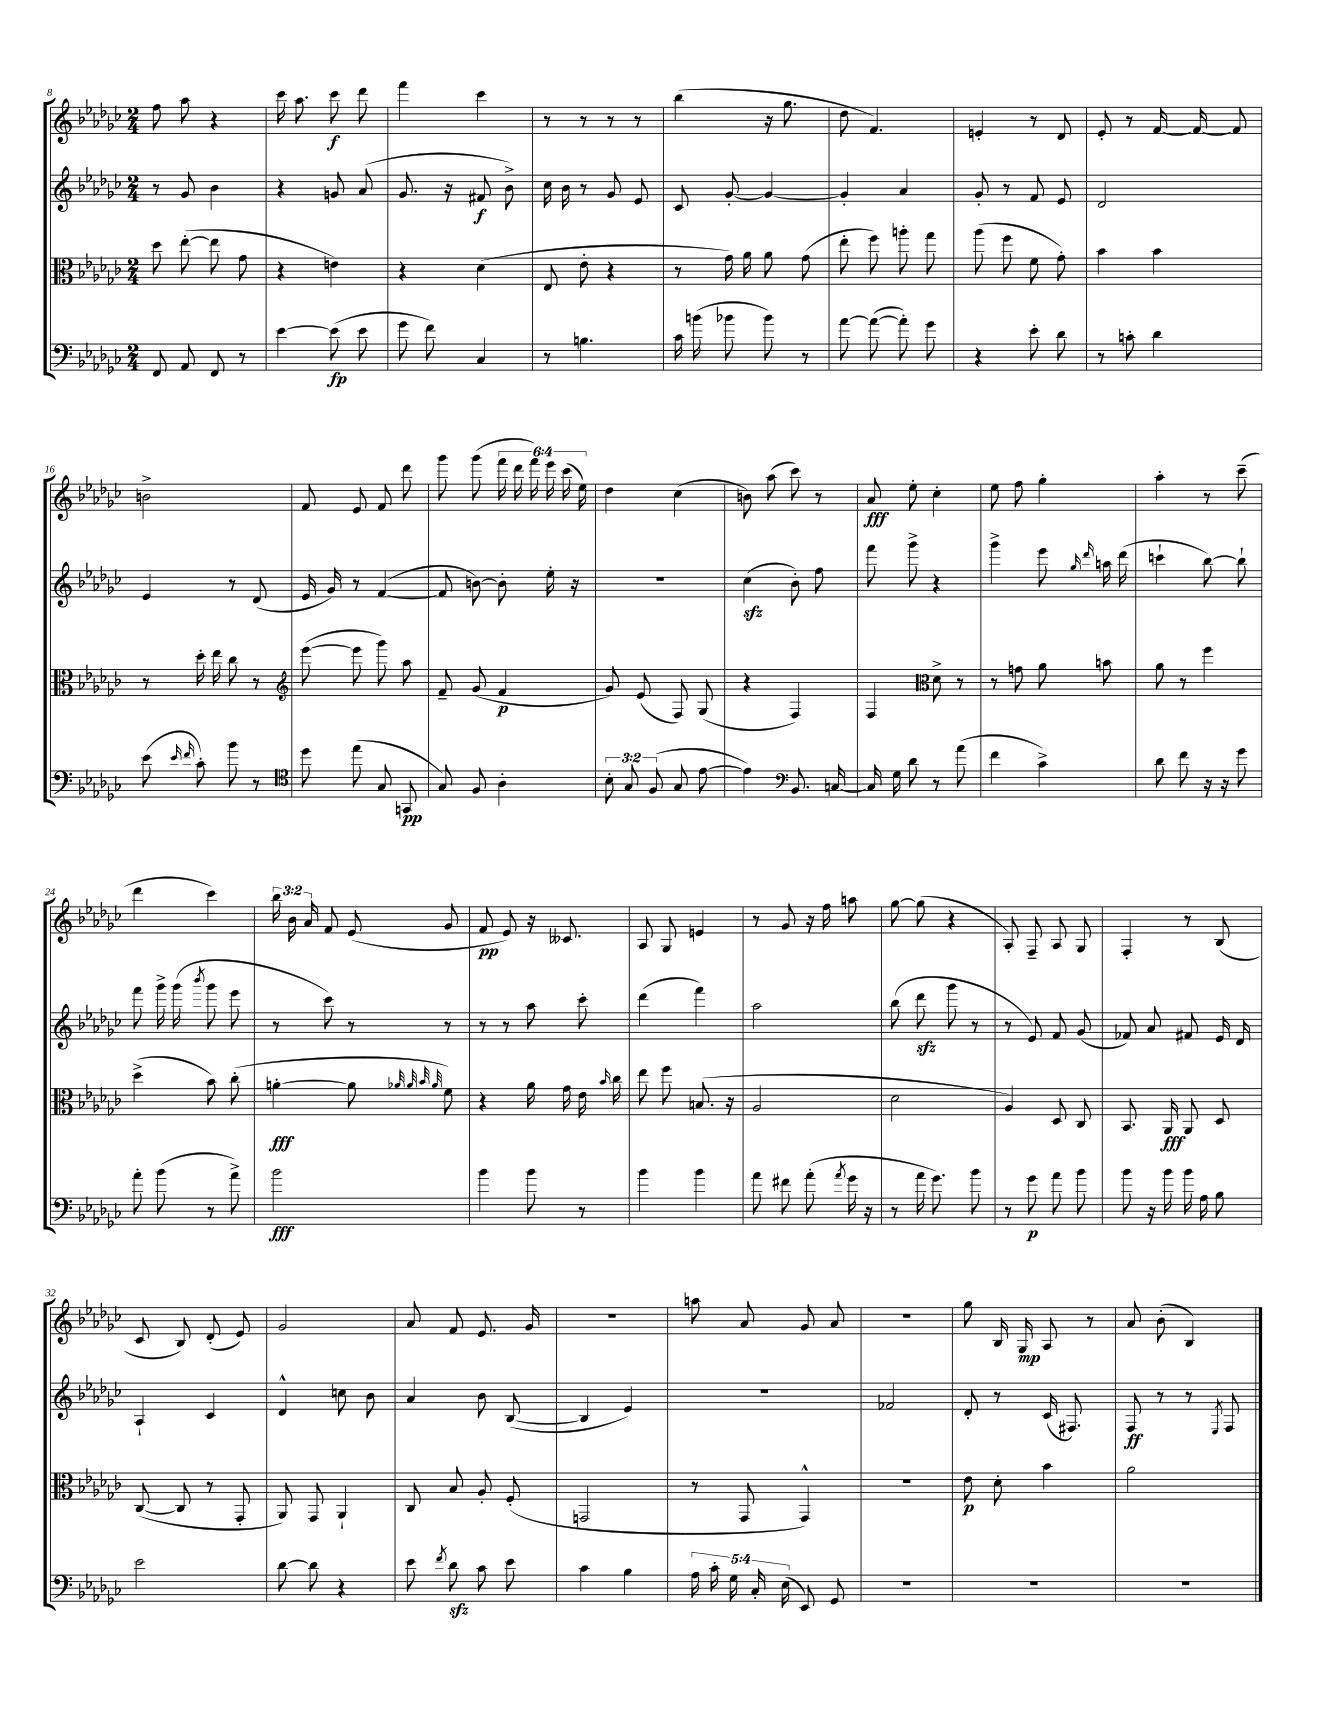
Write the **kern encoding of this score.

**kern	**dynam	**kern	**dynam	**kern	**dynam	**kern	**dynam
*part4	*part4	*part3	*part3	*part2	*part2	*part1	*part1
*staff4	*staff4	*staff3	*staff3	*staff2	*staff2	*staff1	*staff1
*clefF4	*	*clefC3	*	*clefG2	*	*clefG2	*
*k[b-e-a-d-g-c-]	*	*k[b-e-a-d-g-c-]	*	*k[b-e-a-d-g-c-]	*	*k[b-e-a-d-g-c-]	*
*M2/4	*	*M2/4	*	*M2/4	*	*M2/4	*
=8	=8	=8	=8	=8	=8	=8	=8
8FF/	.	8dd-\	.	8r	.	8ff\	.
8AA-/	.	([8ee-'\	.	8g-/	.	8aa-\	.
8FF/	.	8ee-\]	.	4b-\	.	4r	.
8r	.	8g-\	.	.	.	.	.
=9	=9	=9	=9	=9	=9	=9	=9
[4e-\	.	4r	.	4r	.	16ccc-\	.
.	.	.	.	.	.	8.aa-\	.
(8e-\]	fp	4en\)	.	8gn/	.	8ccc-\	f
8e-\	.	.	.	(8a-/	.	8ddd-\	.
=10	=10	=10	=10	=10	=10	=10	=10
8g-\	.	4r	.	8.g-/	.	4fff\	.
8f\)	.	.	.	.	.	.	.
.	.	.	.	16r	.	.	.
4C-/	.	(4d-\	.	8f#X/	f	4ccc-\	.
.	.	.	.	8b-^\)	.	.	.
=11	=11	=11	=11	=11	=11	=11	=11
8r	.	8E-/	.	16cc-\	.	8r	.
.	.	.	.	16b-\	.	.	.
4.Bn\	.	8e-'\	.	8r	.	8r	.
.	.	4r	.	8g-/	.	8r	.
.	.	.	.	8e-/	.	8r	.
=12	=12	=12	=12	=12	=12	=12	=12
16c-\	.	8r	.	8c-/	.	(4bb-\	.
(16bn\	.	.	.	.	.	.	.
8b-X\	.	16g-\)	.	[8g-'/	.	.	.
.	.	16a-\	.	.	.	.	.
8b-\)	.	8a-\	.	4g-/_	.	16r	.
.	.	.	.	.	.	8.gg-\	.
8r	.	(8g-\	.	.	.	.	.
=13	=13	=13	=13	=13	=13	=13	=13
[8a-\	.	8ee-'\	.	4g-'/]	.	8dd-\	.
(8a-\_	.	8ff\)	.	.	.	4.f/)	.
8a-'\])	.	8aan'\	.	4a-/	.	.	.
8g-\	.	8gg-\	.	.	.	.	.
=14	=14	=14	=14	=14	=14	=14	=14
4r	.	(8aa-\	.	8g-'/	.	4en'/	.
.	.	8ff\	.	8r	.	.	.
8e-'\	.	8f\	.	8f/	.	8r	.
8d-\	.	8g-'\)	.	8e-/	.	8d-/	.
=15	=15	=15	=15	=15	=15	=15	=15
8r	.	4b-\	.	2d-/	.	8e-'/	.
8cn'\	.	.	.	.	.	8r	.
4d-\	.	4b-\	.	.	.	[16f/	.
.	.	.	.	.	.	16f/_	.
.	.	.	.	.	.	8f/]	.
!!LO:LB:g=z
=16	=16	=16	=16	=16	=16	=16	=16
(8e-\	.	8r	.	4e-/	.	2bn^\	.
16qqe-/	.	.	.	.	.	.	.
16qqf/	.	.	.	.	.	.	.
8c-'\)	.	16dd-'\	.	.	.	.	.
.	.	16ee-\	.	.	.	.	.
8b-\	.	8cc-\	.	8r	.	.	.
8r	.	8r	.	(8d-/	.	.	.
=17	=17	=17	=17	=17	=17	=17	=17
*clefC4	*	*clefG2	*	*	*	*	*
8dd-\	.	([8eee-\	.	16e-/	.	8f/	.
.	.	.	.	16g-/)	.	.	.
(8ee-\	.	8eee-\]	.	8r	.	8e-/	.
8G-/	.	8ggg-\)	.	([4f/	.	8f/	.
8GGn/	pp	8aa-\	.	.	.	8ddd-\	.
=18	=18	=18	=18	=18	=18	=18	=18
8G-/)	.	8f~/	.	8f/]	.	8ggg-\	.
8F/	.	(8g-/	.	[8bn\)	.	(8ggg-\	.
4A-'\	.	4f/	p	8b'\]	.	24fff\	.
.	.	.	.	.	.	24ddd-\	.
.	.	.	.	.	.	24fff\)	.
.	.	.	.	16ee-'\	.	24eee-\	.
.	.	.	.	.	.	(24ccc-\	.
.	.	.	.	16r	.	.	.
.	.	.	.	.	.	24ee-\)	.
=19	=19	=19	=19	=19	=19	=19	=19
12B-'\	.	8g-/)	.	2r	.	4dd-\	.
12G-/	.	.	.	.	.	.	.
.	.	(8e-/	.	.	.	.	.
(12F/	.	.	.	.	.	.	.
8G-/	.	8F/)	.	.	.	(4cc-\	.
[8e-\	.	(8G-/	.	.	.	.	.
=20	=20	=20	=20	=20	=20	=20	=20
4e-\])	.	4r	.	(4cc-zz\	.	8bn\)	.
.	.	.	.	.	.	(8aa-\	.
*clefF4	*	*	*	*	*	*	*
8.BB-/	.	4F/)	.	8b-'\)	.	8ccc-\)	.
.	.	.	.	8ff\	.	8r	.
[16Cn/	.	.	.	.	.	.	.
=21	=21	=21	=21	=21	=21	=21	=21
16C/]	.	4F/	.	8fff\	.	8a-/	fff
16G-\	.	.	.	.	.	.	.
8d-\	.	.	.	8ggg-^\	.	8ee-'\	.
*	*	*clefC3	*	*	*	*	*
8r	.	8d-^\	.	4r	.	4cc-'\	.
(8a-\	.	8r	.	.	.	.	.
=22	=22	=22	=22	=22	=22	=22	=22
4f\	.	8r	.	4ggg-^\	.	8ee-\	.
.	.	8gn\	.	.	.	8ff\	.
4c-^\)	.	8a-\	.	8eee-\	.	4gg-'\	.
.	.	.	.	16qqgg-/	.	.	.
.	.	.	.	16qqddd-/	.	.	.
.	.	8bn\	.	16aan\	.	.	.
.	.	.	.	(16ddd-\	.	.	.
=23	=23	=23	=23	=23	=23	=23	=23
8d-\	.	8a-\	.	4cccn`\	.	4aa-'\	.
8f\	.	8r	.	.	.	.	.
16r	.	4ff\	.	[8bb-\)	.	8r	.
16r	.	.	.	.	.	.	.
8g-\	.	.	.	8bb-`\]	.	(8ccc-~\	.
!!LO:LB:g=z
=24	=24	=24	=24	=24	=24	=24	=24
8a-'\	.	(4dd-^\	.	8fff\	.	4ddd-\	.
(8b-\	.	.	.	16ggg-^\	.	.	.
.	.	.	.	(16ggg-\	.	.	.
.	.	.	.	8qbbb-/	.	.	.
8r	.	8b-\)	.	8ggg-\	.	4ccc-\)	.
8a-^\)	.	(8cc-'\	.	8eee-\	.	.	.
=25	=25	=25	=25	=25	=25	=25	=25
2b-\	fff	[4an'\	fff	8r	.	24bb-\	.
.	.	.	.	.	.	24b-\	.
.	.	.	.	.	.	24a-/	.
.	.	.	.	8ccc-\)	.	8f/	.
.	.	8a\]	.	8r	.	(8e-/	.
.	.	32qqa-X/	.	.	.	.	.
.	.	32qqa-/	.	.	.	.	.
.	.	32qqb-/	.	.	.	.	.
.	.	32qqa-/	.	.	.	.	.
.	.	8f\)	.	8r	.	8g-/	.
=26	=26	=26	=26	=26	=26	=26	=26
4b-\	.	4r	.	8r	.	8f/	pp
.	.	.	.	8r	.	8e-/)	.
8b-\	.	16a-\	.	8aa-\	.	16r	.
.	.	16g-\	.	.	.	8.c--X/	.
8r	.	16e-\	.	8ccc-'\	.	.	.
.	.	16qqb-/	.	.	.	.	.
.	.	16cc-\	.	.	.	.	.
=27	=27	=27	=27	=27	=27	=27	=27
4b-\	.	8ee-\	.	(4ddd-\	.	8A-/	.
.	.	8ff\	.	.	.	8G-/	.
4b-\	.	(8.Bn/	.	4fff\)	.	4en/	.
.	.	16r	.	.	.	.	.
=28	=28	=28	=28	=28	=28	=28	=28
8a-\	.	2A-/	.	2aa-\	.	8r	.
8f#X\	.	.	.	.	.	8g-/	.
(8a-'\	.	.	.	.	.	16r	.
.	.	.	.	.	.	16ff\	.
8qa-/	.	.	.	.	.	.	.
16g-\	.	.	.	.	.	8aan\	.
16r	.	.	.	.	.	.	.
=29	=29	=29	=29	=29	=29	=29	=29
8r	.	2d-\	.	(8bb-\	.	[8gg-\	.
16a-\	.	.	.	8ddd-zz\	.	(8gg-\]	.
8.g-\)	.	.	.	.	.	.	.
.	.	.	.	8ggg-\	.	4r	.
8b-\	.	.	.	8r	.	.	.
=30	=30	=30	=30	=30	=30	=30	=30
8r	.	4A-/)	.	8r	.	8A-'/)	.
8g-\	p	.	.	8e-/)	.	8F~/	.
8a-\	.	8D-/	.	8f/	.	8A-/	.
8b-\	.	8C-/	.	(8g-/	.	8G-/	.
=31	=31	=31	=31	=31	=31	=31	=31
8b-\	.	8.BB-/	.	8f-X/)	.	4F'/	.
16r	.	.	.	8a-/	.	.	.
16b-\	.	16AA-/	fff	.	.	.	.
16b-\	.	8AA-/	.	8f#X/	.	8r	.
16A-\	.	.	.	.	.	.	.
8B-\	.	8D-/	.	16e-/	.	(8B-/	.
.	.	.	.	16d-/	.	.	.
!!LO:LB:g=z
=32	=32	=32	=32	=32	=32	=32	=32
2e-\	.	([8C-/	.	4A-`/	.	8c-/	.
.	.	8C-/]	.	.	.	8B-/)	.
.	.	8r	.	4c-/	.	(8d-'/	.
.	.	8GG-'/	.	.	.	8e-/)	.
=33	=33	=33	=33	=33	=33	=33	=33
[8d-\	.	8AA-/)	.	4d-^^/	.	2g-/	.
8d-\]	.	8GG-/	.	.	.	.	.
4r	.	4AA-`/	.	8ccn\	.	.	.
.	.	.	.	8b-\	.	.	.
=34	=34	=34	=34	=34	=34	=34	=34
8e-\	.	8C-/	.	4a-/	.	8a-/	.
8qf/	.	.	.	.	.	.	.
8d-zz\	.	8B-/	.	.	.	8f/	.
8c-\	.	8A-'/	.	8b-\	.	8.e-/	.
8e-\	.	(8F'/	.	([8B-/	.	.	.
.	.	.	.	.	.	16g-/	.
=35	=35	=35	=35	=35	=35	=35	=35
4c-\	.	2GGn/	.	4B-/]	.	2r	.
4B-\	.	.	.	4e-/)	.	.	.
=36	=36	=36	=36	=36	=36	=36	=36
20A-\	.	8r	.	2r	.	8aan\	.
20c-'\	.	.	.	.	.	.	.
20G-\	.	.	.	.	.	.	.
.	.	8GG-/	.	.	.	8a-/	.
20C-'/	.	.	.	.	.	.	.
(20E-\	.	.	.	.	.	.	.
8EE-/)	.	4GG-^^/)	.	.	.	8g-/	.
8GG-/	.	.	.	.	.	8a-/	.
=37	=37	=37	=37	=37	=37	=37	=37
2r	.	2r	.	2f-X/	.	2r	.
=38	=38	=38	=38	=38	=38	=38	=38
2r	.	8e-\	p	8d-'/	.	8gg-\	.
.	.	8d-'\	.	8r	.	16B-/	.
.	.	.	.	.	.	16G-/	mp
.	.	4b-\	.	(16c-/	.	8A-/	.
.	.	.	.	8.F#X/)	.	.	.
.	.	.	.	.	.	8r	.
=39	=39	=39	=39	=39	=39	=39	=39
2r	.	2a-\	.	8F/	ff	8a-/	.
.	.	.	.	8r	.	(8b-'\	.
.	.	.	.	8r	.	4B-/)	.
.	.	.	.	8qE-/	.	.	.
.	.	.	.	8F/	.	.	.
==	==	==	==	==	==	==	==
*-	*-	*-	*-	*-	*-	*-	*-
